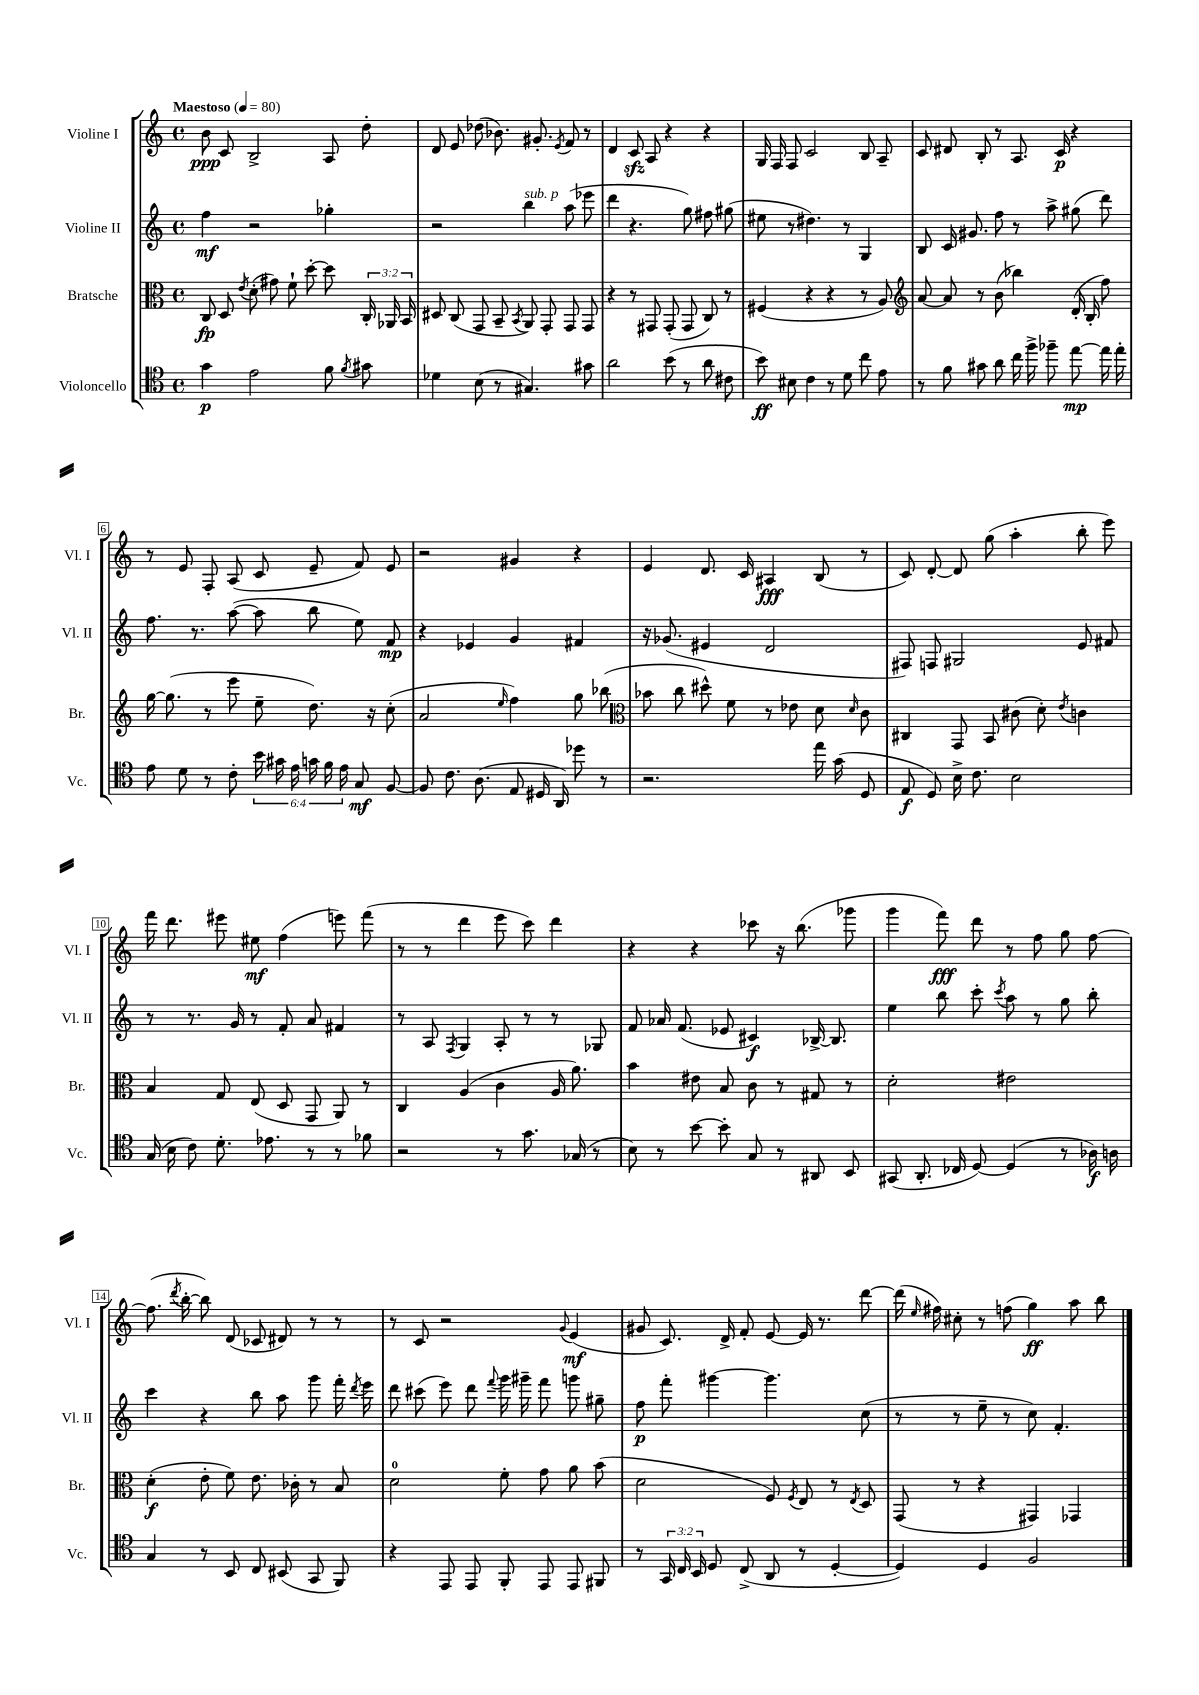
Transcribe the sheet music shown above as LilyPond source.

<<
\new StaffGroup <<
\new Staff = "s0" \with { instrumentName = "Violine I" shortInstrumentName = "Vl. I" } {
    \clef treble \key c \major \defaultTimeSignature \time 4/4 \tempo "Maestoso" 4 = 80
    \autoBeamOff b'8\ppp c'8 b2-> a8 d''8-. |
    d'8 e'8 des''8( bes'8.) gis'8.-. \acciaccatura { e'8 } f'8 r8 |
    d'4 c'8\sfz a8 r4 r4 |
    g16 f16 f8 c'2 b8 a8-- |
    c'8 dis'8 b8-. r8 a8. c'16\p r4 |
    r8 e'8 f8-. a8( c'8 e'8-- f'8) e'8 |
    r2 gis'4 r4 |
    e'4 d'8. c'16 ais4\fff b8( r8 |
    c'8) d'8~-. d'8 g''8( a''4-. b''8-. e'''8) |
    f'''16 d'''8. eis'''8 eis''8\mf f''4( e'''8) f'''8( |
    r8 r8 d'''4 e'''8 c'''8) d'''4 |
    r4 r4 ces'''8 r16 b''8.( ges'''8 |
    g'''4 f'''8\fff) d'''8 r8 f''8 g''8 f''8~ |
    f''8.( \acciaccatura { d'''8 } b''16~-. b''8) d'8( ces'8 dis'8) r8 r8 |
    r8 c'8 r2 \appoggiatura { g'8 } e'4\mf( |
    gis'8 c'8.) d'16-> f'8-. e'8~ e'16 r8. d'''8~ |
    d'''16( \grace { e''16 } fis''16) cis''8-. r8 f''8( g''4\ff) a''8 b''8 \bar "|." |
}
\new Staff = "s1" \with { instrumentName = "Violine II" shortInstrumentName = "Vl. II" } {
    \clef treble \key c \major \defaultTimeSignature \time 4/4
    \autoBeamOff f''4\mf r2 ges''4-. |
    r2 b''4^\markup { \italic "sub. p" } a''8( ees'''8 |
    d'''4 r4. g''8) fis''8 gis''8( |
    eis''8 r8 dis''4.) r8 g4 |
    b8 c'16 gis'8. f''8 r8 a''8-> gis''8( d'''8) |
    f''8. r8. a''8~( a''8 b''8 e''8) f'8\mp |
    r4 ees'4 g'4 fis'4 |
    r16 ges'8.( eis'4 d'2 |
    fis8) f8 gis2 e'8 fis'8 |
    r8 r8. g'16 r8 f'8-. a'8 fis'4 |
    r8 a8 \acciaccatura { f8 } g4 a8-. r8 r8 ges8 |
    f'8 aes'16 f'8.( ees'8 cis'4\f) bes16~-> bes8. |
    e''4 b''8 c'''8-. \acciaccatura { c'''8 } a''8 r8 g''8 b''8-. |
    c'''4 r4 b''8 a''8 g'''8 f'''16-. \acciaccatura { d'''8 } e'''16 |
    d'''8 cis'''8( e'''8) d'''8 \appoggiatura { f'''8 } g'''16 gis'''16-- f'''8 g'''8 gis''8-- |
    f''8\p f'''8-. gis'''4~ gis'''4. c''8( |
    r8 r8 e''8-- r8 c''8) f'4.-. \bar "|." |
}
\new Staff = "s2" \with { instrumentName = "Bratsche" shortInstrumentName = "Br." } {
    \clef alto \key c \major \defaultTimeSignature \time 4/4 \override Staff.TupletNumber.text = #tuplet-number::calc-fraction-text
    \autoBeamOff c8\fp d8 \acciaccatura { e'8 } d'8-.( gis'8) f'8-! d''8~-. d''8 \tuplet 3/2 { c16-. aes,16 b,16 } |
    dis8 c8( g,8 b,8-- \acciaccatura { b,8 } a,8) g,8-. g,8 g,8 |
    r4 r8 gis,8 gis,8-.( gis,8 c8) r8 |
    fis4( r4 r4 r8 a8) |
    \clef treble a'8~ a'8 r8 b'8( bes''4) d'16-.( b16-. f''8) |
    g''16~ g''8.( r8 e'''8 e''8-- d''8.) r16 c''8-.( |
    a'2 \grace { e''16 } f''4) g''8 bes''8( |
    \clef alto bes'8 c''8 dis''8-^) f'8 r8 ees'8 d'8 \grace { d'16 } c'8 |
    cis4 g,8 b,8 cis'8( d'8-.) \acciaccatura { e'8 } c'4 |
    b4 g8 e8( d8 g,8 a,8) r8 |
    c4 a4( c'4 a16 a'8.) |
    b'4 eis'8 b8 c'8 r8 gis8 r8 |
    d'2-. eis'2 |
    d'4-.\f( e'8-. f'8) e'8. ces'16-. r8 b8 |
    d'2-0 f'8-. g'8 a'8 b'8( |
    d'2 f8) \acciaccatura { f8 } e8 r8 \acciaccatura { e8 } d8 |
    g,8( r8 r4 gis,4) ges,4 \bar "|." |
}
\new Staff = "s3" \with { instrumentName = "Violoncello" shortInstrumentName = "Vc." } {
    \clef tenor \key c \major \defaultTimeSignature \time 4/4 \override Staff.TupletNumber.text = #tuplet-number::calc-fraction-text
    \autoBeamOff g'4\p e'2 f'8 \acciaccatura { f'8 } gis'8 |
    des'4 b8( r8 gis4.) gis'8 |
    a'2 b'8( r8 a'8 cis'8 |
    b'8\ff) bis8 c'4 r8 d'8 c''8 e'8 |
    r8 f'8 gis'8 a'8 c''16 f''16-> fes''8-- e''8~\mp e''16 e''16-. |
    e'8 d'8 r8 c'8-. \tuplet 6/4 { b'16 gis'16 e'16 g'16 f'16 e'16 } g8\mf f8~ |
    f8 c'8. a8.( e8 dis16 a,16) des''8 r8 |
    r2. e''16 g'16( d8 |
    e8\f d8) b16-> c'8. b2 |
    g16( b16 c'8) d'8.-. ees'8. r8 r8 fes'8 |
    r2 r8 g'8. ges16( r8 |
    b8) r8 b'8~ b'8-. g8 r8 ais,8 b,8 |
    gis,8( a,8.-. ces16 d8~) d4( r8 aes16\f) a16 |
    g4 r8 b,8 c8 bis,8( g,8 f,8) |
    r4 e,8 e,8 f,8-. e,8 e,8 fis,8 |
    r8 \tuplet 3/2 { g,16 c16 b,16 } d8 c8->( a,8 r8 d4~-. |
    d4) d4 f2 \bar "|." |
}
>>
>>
\layout { \context { \Score \override BarNumber.stencil = #(make-stencil-boxer 0.1 0.3 ly:text-interface::print) } }
